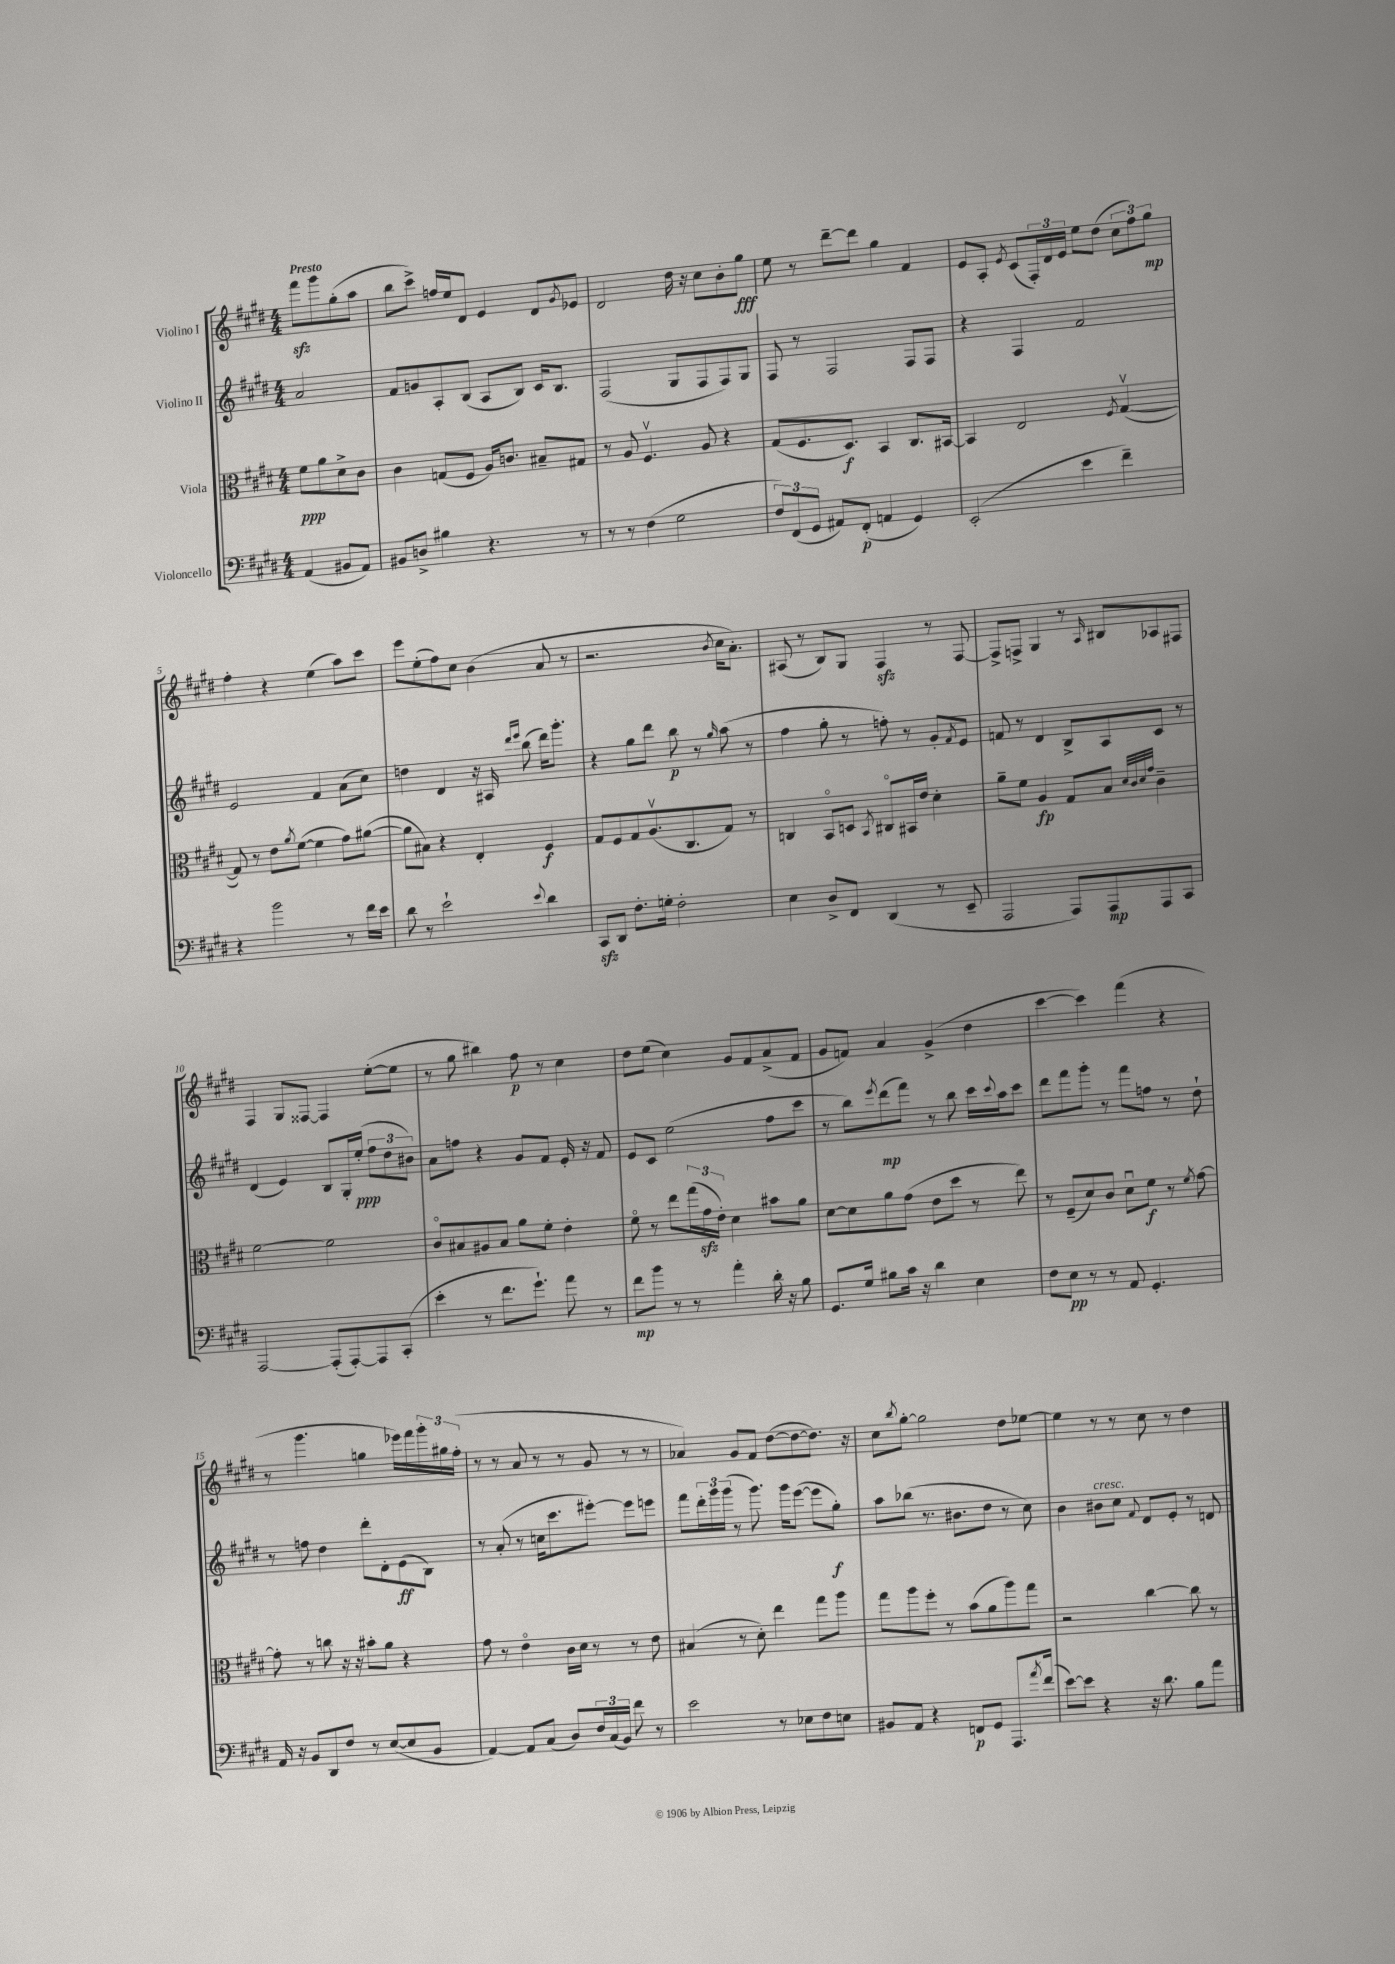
<<
\new StaffGroup <<
\new Staff = "s0" \with { instrumentName = "Violino I" } {
    \clef treble \key e \major \numericTimeSignature \time 4/4 \partial 2 \tempo "Presto"
    fis'''8\sfz gis'''8 gis''8-.( a''8 |
    b''8 cis'''8->) f''16 e''16 dis'8 e'4 dis'8 \acciaccatura { gis'8 } ees'8 |
    dis'2 dis''16 r16 cis''8 b'8-. gis''8\fff |
    e''8 r8 dis'''8~-- dis'''8 gis''4 fis'4 |
    e'8 a8-. \acciaccatura { e'8 } cis'8( \tuplet 3/2 { fis16-.) dis'16 e'16 } e''8 dis''8( \tuplet 3/2 { cis''8 fis''8) gis''8\mp } |
    fis''4-. r4 e''4( a''8) cis'''8 |
    e'''8 e''8-.( fis''8) cis''8 b'4( a'8 r8 |
    r2. \acciaccatura { b'8 } cis''16 a'8.-.) |
    ais8( r8 b8) gis8 fis4\sfz r8 fis8~ |
    fis8-> f8-> gis4 r8 \grace { a16 } bis8 aes8 fis8 |
    fis4 gis8 fisis8~ fisis4 e''8~-.( e''8 |
    r8 gis''8 bis''4) fis''8\p r8 cis''4 |
    dis''8 e''8( cis''4) gis'8 fis'8 a'8->( fis'8 |
    gis'8 f'8) a'4 gis'4->( dis''4 |
    cis'''4~ cis'''4) fis'''4( r4 |
    r8 gis'''4. g''4 ees'''16) fis'''16 \tuplet 3/2 { gis'''16-. gis''16 fis''16-.( } |
    r8 r8 a'8 r8 r8 gis'8 r8 r8 |
    aes'4) gis'8 fis'8 dis''8~( dis''8~ dis''8.) r16 |
    cis''8 \acciaccatura { b''8 } gis''8~-. gis''2 dis''8 ees''8~ |
    ees''4 r8 r8 cis''8 r8 dis''4 \bar "|." |
}
\new Staff = "s1" \with { instrumentName = "Violino II" } {
    \clef treble \key e \major \numericTimeSignature \time 4/4 \partial 2
    a'2 |
    fis'8 g'8 a8-. b8( a8 b8) cis'16 b8. |
    fis2( gis8 fis8 fis8) gis8 |
    fis8 r8 fis2 fis8 fis8 |
    r4 fis4 fis'2 |
    e'2 fis'4 a'8( cis''8) |
    d''4 dis'4 r16 ais16 \grace { dis'''16 e'''16 } b''8( dis'''16) gis'''8.-. |
    r4 gis''8 dis'''8 b''8\p r8 \grace { gis''16 } a''8( r8 |
    fis''4 gis''8-. r8 f''8-.) r8 gis'8-. \acciaccatura { fis'8 } e'8 |
    f'8 r8 dis'4 b8-> a8 cis'8 r8 |
    dis'4( e'4) b8 gis16-. e''16-.\ppp( \tuplet 3/2 { fis''8 dis''8 bis'8) } |
    a'8 f''8 r4 gis'8 fis'8 e'16-. r16 fis'8 |
    e'8 cis'8 e''2( fis''8 cis'''8 |
    r8 b''8) \acciaccatura { e'''8 } dis'''8\mp( fis'''8) r8 b''8 cis'''16 \appoggiatura { cis'''8 } a''16 cis'''8 |
    dis'''8 fis'''8 gis'''8-. r8 fis'''8 f''8 r8 dis''8-! |
    r8 f''8 dis''4 dis'''8-. dis'8-. e'8\ff( b8) |
    r8 a'8-.( r8 c''16 cis'''8. eis'''8~-.) eis'''8 e'''8 |
    fis'''8 \tuplet 3/2 { dis'''16-. gis'''16 gis'''16( } r8 gis'''8.) gis'''16 e'''8~( e'''8 gis''8-.\f) |
    a''8 bes''8( r8. bis'8. dis''8 r8 cis''8) |
    b'4 bis'8^\markup { \italic "cresc." } cis''8 \appoggiatura { fis'8 } dis'8 e'8-. r8 d'8 \bar "|." |
}
\new Staff = "s2" \with { instrumentName = "Viola" } {
    \clef alto \key e \major \numericTimeSignature \time 4/4 \partial 2
    fis'8\ppp a'8 dis'8-> cis'8 |
    cis'4 g8( fis8 a16) c'8. bis8-- gis8 |
    r8 a8 fis4.\upbow a8 r4 |
    gis8( fis8. dis8.\f) b,4 cis8. bis,16~ |
    bis,4 e2 \acciaccatura { fis8 } gis4~\upbow( |
    gis8) r8 e'8 \acciaccatura { a'8 } fis'8~( fis'4 gis'8) ais'8~( |
    ais'8 bis8) r4 e4-. fis4\f |
    gis8 fis8 gis8 a8.\upbow( cis8. gis8) r8 |
    c4 b,8\flageolet d8 \acciaccatura { b,8 } cis8\flageolet bis,16 e'16 dis'4-. |
    a'8-- fis'8 a4\fp gis8 b8 \grace { dis'32 cis'32 dis'32 gis'32 } cis'4-- |
    fis'2~ fis'2 |
    cis'8\flageolet bis8 ais8 bis8 a'8 fis'8-. e'4-. |
    fis'8\flageolet r8 e''8 \tuplet 3/2 { gis''16( gis'16\sfz e'16-.) } dis'4 bis'8 a'8 |
    dis'8~ dis'8 a'8 gis'8( e'8 dis''8 r8 e''8) |
    r8 fis8--( dis'8) cis'8 dis'8\downbow fis'8\f r8 \acciaccatura { fis'8 } gis'8~ |
    gis'8-. r8 c''8 r16 r16 bis'8-. a'8 r4 |
    gis'8 r8 e'4\flageolet cis'16 dis'16 r8 r8 e'8 |
    bis4( r8 dis'8-.) e''4 gis''8 a''8 |
    gis''8 a''8 fis''8-. r8 b'8( a'8 a''8) gis''8 |
    r2 cis''4~ cis''8 r8 \bar "|." |
}
\new Staff = "s3" \with { instrumentName = "Violoncello" } {
    \clef bass \key e \major \numericTimeSignature \time 4/4 \partial 2
    a,4( bis,8 a,8) |
    bis,8 d8-> bis4 r4. r8 |
    r8 r8 fis4( gis2 |
    \tuplet 3/2 { fis8) fis,8( gis,8 } ais,8) fis,8-.\p( a,4 gis,4) |
    e,2-.( e'4 fis'4--) |
    r4 b'2 r8 fis'16 e'16 |
    dis'8 r8 e'2-! \appoggiatura { e'8 } dis'4 |
    cis,8\sfz dis,8 fis8.-. g16-. fis2-. |
    e4 dis8-> fis,8 dis,4( r8 e,8-- |
    a,,2 a,,8) a,,8\mp a,,8 cis,8 |
    a,,2~ a,,8-.( a,,8~-.) a,,8 cis,8-.( |
    e'4-. r8 fis'8. gis'8.-!) a'8 r8 |
    fis'8\mp b'8 r8 r8 a'4-. dis'16-. r16 b8 |
    gis,8. gis16 bis8 cis'16 r16 dis'4 e4 |
    fis8 e8\pp r8 r8 a,8 gis,4.-. |
    a,16 r16 b,8 dis,8 fis8 r8 e8~( e8 b,8 |
    a,4~) a,8 cis8( dis8) \tuplet 3/2 { fis16 cis16( b,16) } fis'8 r8 |
    e'2 r8 ees8 fis8 e8 |
    bis,8 a,8 r4 f,8\p gis,8 a,,8. \acciaccatura { a'8 } fis'16( |
    e'8~) e'8 r4 r16 dis'8. b8 a'8 \bar "|." |
}
>>
>>
